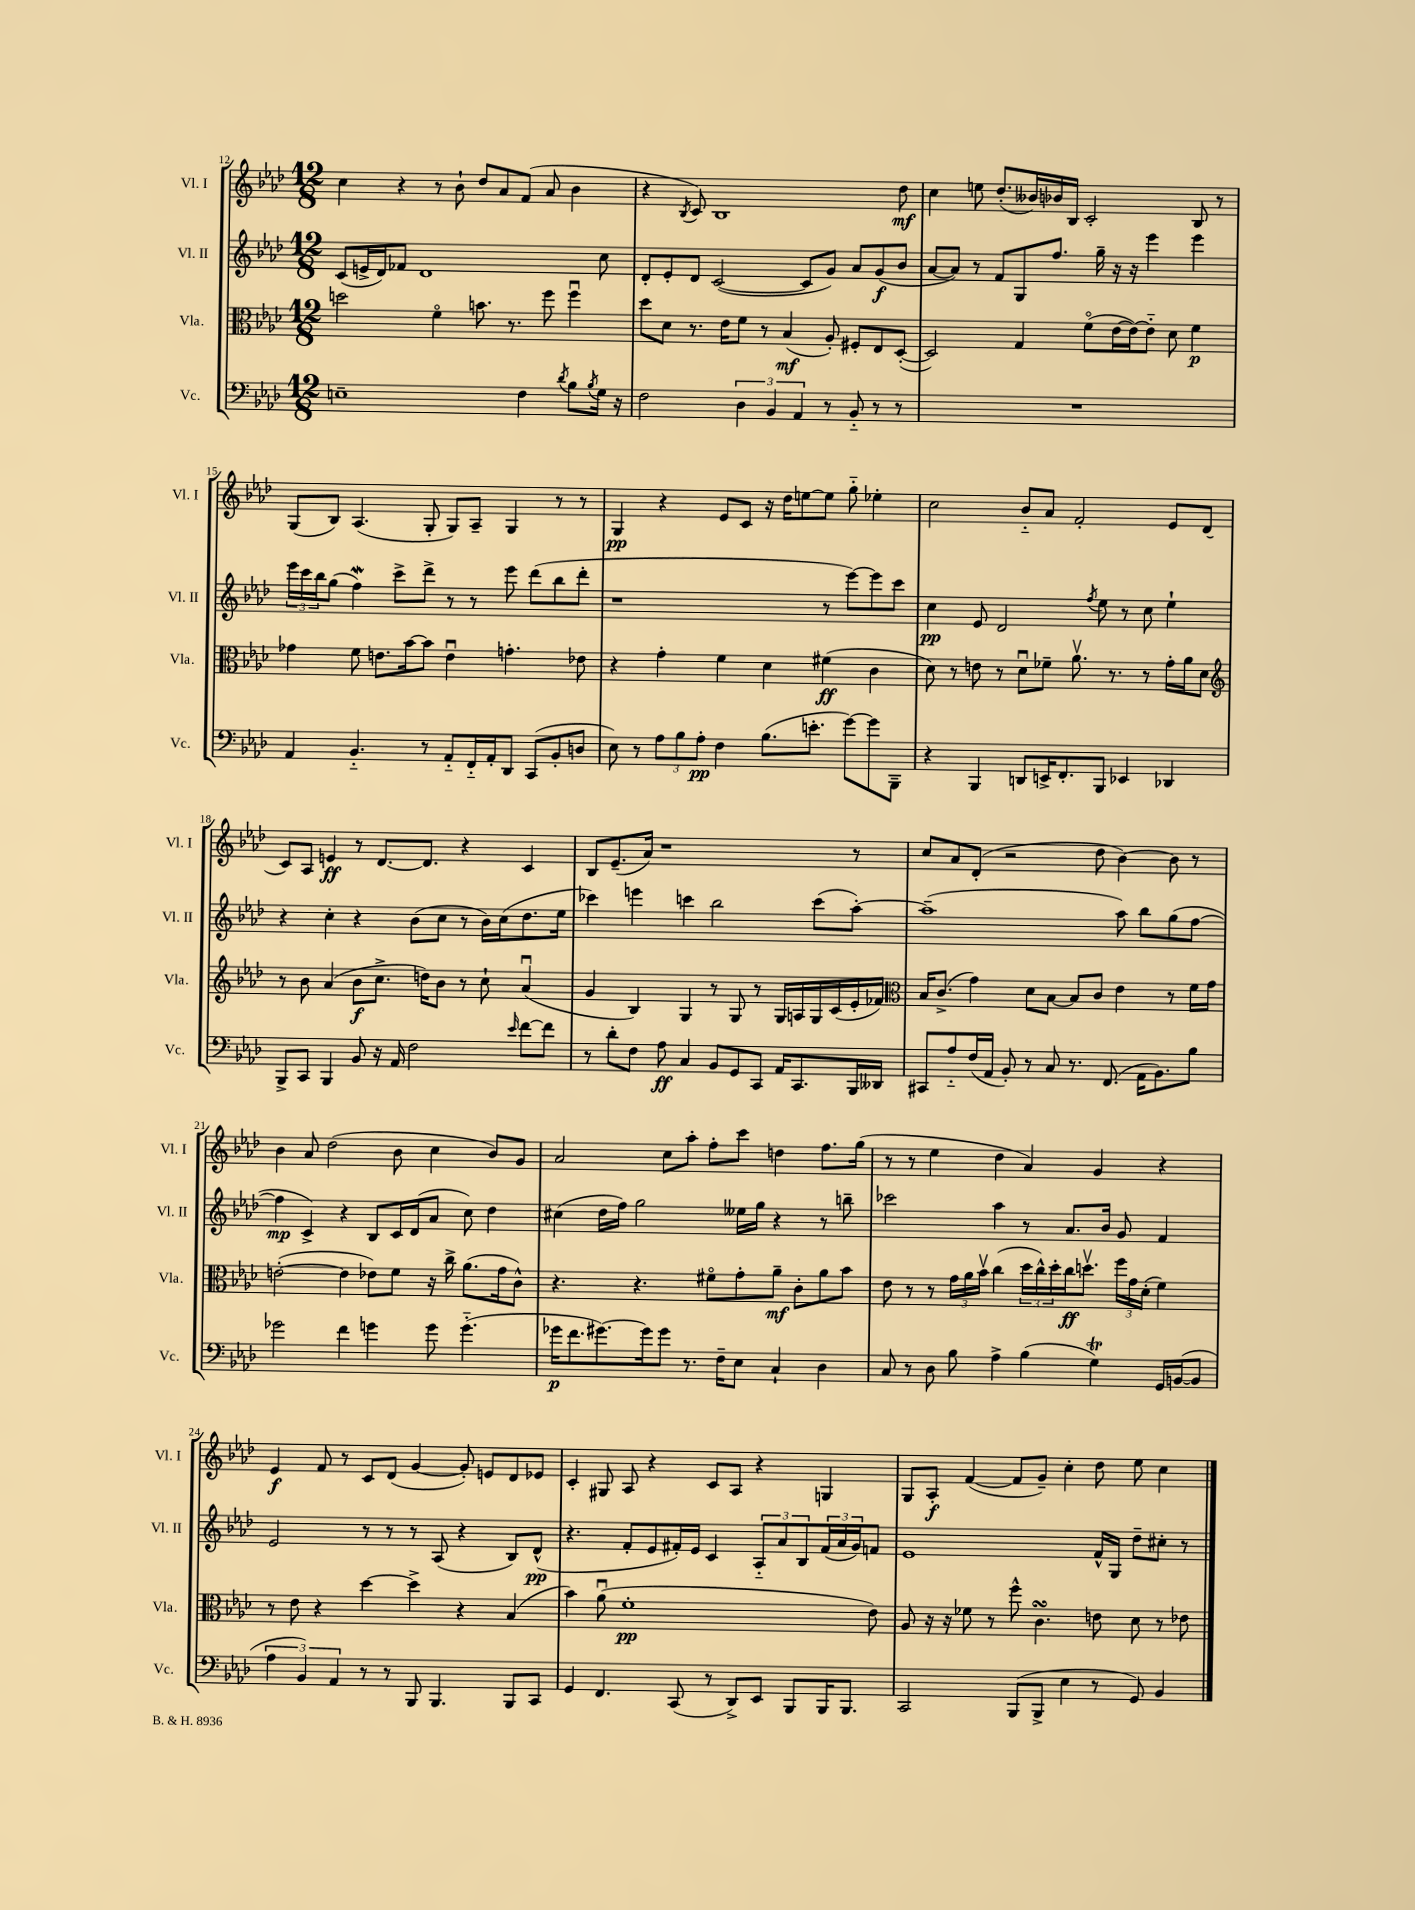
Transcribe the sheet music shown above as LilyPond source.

<<
\new StaffGroup <<
\new Staff = "s0" \with { instrumentName = "Vl. I" shortInstrumentName = "Vl. I" } {
    \clef treble \key aes \major \numericTimeSignature \time 12/8
    c''4 r4 r8 bes'8-! des''8 aes'8 f'8( aes'8 bes'4 |
    r4 \acciaccatura { bes8 } c'8) bes1 des''8\mf |
    c''4 e''8 des''8.-.( beses'16) bes'16 bes16 c'2-. bes8 r8 |
    g8( bes8) aes4.( g8-. g8) aes8-- g4 r8 r8 |
    g4\pp r4 ees'8 c'8 r16 des''16 e''8~ e''8 g''8-_ ees''4-. |
    c''2 bes'8-_ aes'8 f'2-. ees'8 des'8( |
    c'8) aes8 e'4\ff r8 des'8.~ des'8. r4 c'4 |
    bes8 ees'8.--( aes'16) r1 r8 |
    c''8 aes'8 des'8-.( r2 des''8 bes'4~) bes'8 r8 |
    bes'4 aes'8 des''2( bes'8 c''4 bes'8) g'8 |
    aes'2 c''8 aes''8-. f''8-. c'''8 d''4 f''8. g''16( |
    r8 r8 ees''4 des''4 aes'4) g'4 r4 |
    ees'4\f f'8 r8 c'8 des'8( g'4~ g'8-.) e'8 des'8 ees'8 |
    c'4-. gis8 aes8 r4 c'8 aes8 r4 g4 |
    g8 aes8-.\f f'4~( f'8 g'8--) c''4-. des''8 ees''8 c''4 \bar "|." |
}
\new Staff = "s1" \with { instrumentName = "Vl. II" shortInstrumentName = "Vl. II" } {
    \clef treble \key aes \major \numericTimeSignature \time 12/8
    c'8( e'16-> des'16) fes'8 des'1 c''8 |
    des'8-. ees'8-. des'8 c'2~( c'8 g'8) aes'8 g'8\f( bes'8 |
    aes'8~ aes'8) r8 f'8 g8 f''8. g''16-- r16 r16 ees'''4 ees'''4 |
    \tuplet 3/2 { ees'''16 c'''16 bes''16 } g''8( f''4\mordent) c'''8-> des'''8-> r8 r8 ees'''8 des'''8( bes''8 des'''8-. |
    r1 r8 ees'''8~) ees'''8 c'''8 |
    c''4\pp ees'8 des'2 \acciaccatura { f''8 } ees''8 r8 c''8 ees''4-! |
    r4 c''4-. r4 bes'8( c''8 r8 bes'16) c''16( des''8. ees''16 |
    ces'''4) e'''4 c'''4 bes''2 c'''8( aes''8~-.) |
    aes''1--( aes''8) bes''8 g''8( f''8~ |
    f''4\mp c'4->) r4 bes8 c'16 des'16( aes'8 c''8) des''4 |
    cis''4( des''16 f''16) g''2 eeses''16 g''16 r4 r8 b''8-- |
    ces'''2 aes''4 r8 aes'8. bes'16 g'8 f'4 |
    ees'2 r8 r8 r8 aes8( r4 bes8) des'8-^\pp( |
    r4. f'8-. ees'8 fis'16-.) ees'16 c'4 \tuplet 3/2 { aes8-_ aes'8 bes8 } \tuplet 3/2 { fis'16( aes'16 g'16) } f'8 |
    ees'1 f'16-^ g16 des''8-- cis''8-. r8 \bar "|." |
}
\new Staff = "s2" \with { instrumentName = "Vla." shortInstrumentName = "Vla." } {
    \clef alto \key aes \major \numericTimeSignature \time 12/8
    d''2 f'4\flageolet b'8. r8. f''8 f''4\downbow |
    des''8 des'8 r8. ees'16 f'8 r8 bes4\mf( aes8-.) fis8-. ees8 des8~-.( |
    des2) g4 f'8\flageolet( ees'16~ ees'16~) ees'8-_ des'8 f'4\p |
    ges'4 f'8 e'8. bes'16~ bes'8 e'4\downbow g'4.-. ees'8 |
    r4 g'4-. f'4 des'4 fis'4\ff( c'4 |
    des'8) r8 e'8 r8 des'8\downbow fes'8-- aes'8.\upbow r8. r8 g'16-. aes'16 des'8 |
    \clef treble r8 bes'8 aes'4( bes'8\f c''8.-> d''16) bes'8 r8 c''8-! aes'4\downbow( |
    g'4 bes4) g4 r8 g8 r8 g16 a16 g16 c'16( ees'16-. fes'16) |
    \clef alto bes16 c'8.->( g'4) des'8 bes8~ bes8 c'8 ees'4 r8 f'16 g'16 |
    e'2~-.( e'4 ees'8) f'8 r16 c''16-> aes'8.( g'16 c'8-^) |
    r4. r4. fis'8\flageolet g'8-. aes'8--\mf c'8-. aes'8 bes'8 |
    ees'8 r8 r8 \tuplet 3/2 { g'16 aes'16 bes'16\upbow } c''4( \tuplet 3/2 { des''16 c''16-^) des''16-. } c''16\ff d''8.\upbow \tuplet 3/2 { f''16 g'16 des'16-.( } f'4) |
    r8 ees'8 r4 des''4~ des''4-> r4 bes4( |
    bes'4) aes'8\downbow( f'1-.\pp ees'8) |
    aes8 r16 r16 fes'8 r8 f''8-^ c'4.\turn e'8 des'8 r8 ees'8 \bar "|." |
}
\new Staff = "s3" \with { instrumentName = "Vc." shortInstrumentName = "Vc." } {
    \clef bass \key aes \major \numericTimeSignature \time 12/8
    e1-- f4 \acciaccatura { des'8 } bes8 \acciaccatura { bes8 } g16 r16 |
    f2 \tuplet 3/2 { des4 bes,4 aes,4 } r8 bes,8-_ r8 r8 |
    R1. |
    aes,4 bes,4.-_ r8 aes,8-_ f,16-_ aes,16-. des,8 c,8( bes,8-. d8 |
    ees8) r8 \tuplet 3/2 { aes8 bes8 aes8-.\pp } f4 bes8.( e'8.-. g'8~) g'8 bes,,8-- |
    r4 bes,,4 d,8 e,16-> f,8.-. bes,,8 ees,4 des,4 |
    bes,,8-> c,8 bes,,4 bes,8 r16 aes,16 f2 \grace { ees'16 } f'8~ f'8 |
    r8 des'8-. f8 aes8\ff c4 bes,8 g,8 c,8 aes,16 c,8. bes,,16 deses,16 |
    cis,8 aes8-_ f16( aes,16 bes,8-.) r8 c8 r8. f,8.( aes,16 bes,8.) bes8 |
    ges'2 f'4 g'4 g'8 g'4.-_( |
    ges'16\p f'8. gis'8.~) gis'16 gis'8 r8. f16-- ees8 c4-! des4 |
    c8 r8 des8 bes8 aes4-> bes4( g4\trill) g,16 b,16~( b,8 |
    \tuplet 3/2 { aes4 bes,4) aes,4 } r8 r8 bes,,8 bes,,4. bes,,8 c,8 |
    g,4 f,4. c,8( r8 des,8->) ees,8 bes,,8 bes,,16 bes,,8. |
    c,2 bes,,8( bes,,8-> ees4 r8 g,8) bes,4 \bar "|." |
}
>>
>>
\layout { \context { \Score currentBarNumber = #12 } }
